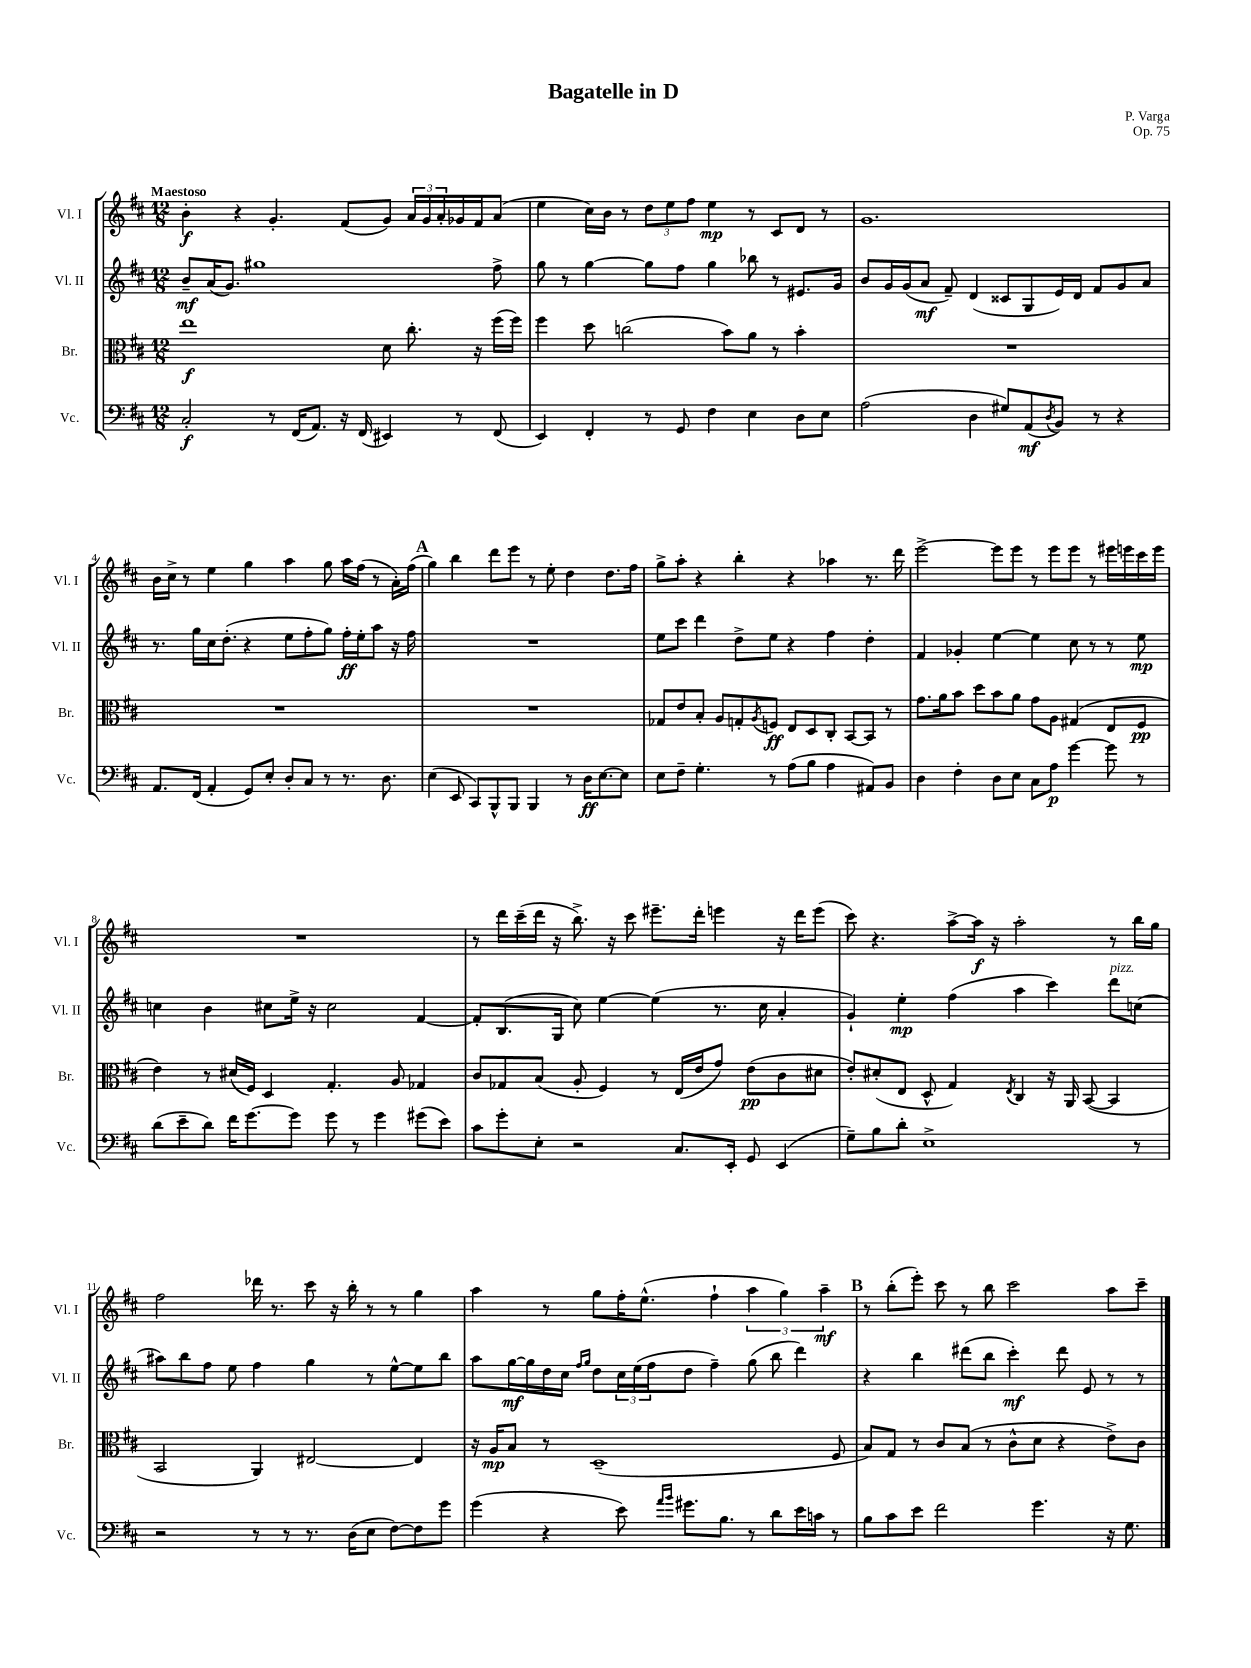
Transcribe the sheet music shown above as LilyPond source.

\header { title = "Bagatelle in D" composer = "P. Varga" opus = "Op. 75" }
<<
\new StaffGroup <<
\new Staff = "s0" \with { instrumentName = "Vl. I" shortInstrumentName = "Vl. I" } {
    \clef treble \key d \major \numericTimeSignature \time 12/8 \tempo "Maestoso"
    b'4-.\f r4 g'4.-. fis'8( g'8) \tuplet 3/2 { a'16 g'16 a'16-. } ges'16 fis'16 a'8( |
    e''4 cis''16) b'16 r8 \tuplet 3/2 { d''8 e''8 fis''8 } e''4\mp r8 cis'8 d'8 r8 |
    g'1. |
    b'16 cis''16-> r8 e''4 g''4 a''4 g''8 a''16 fis''16( r8 a'16-.) fis''16( |
    \mark \markup { \bold "A" } g''4) b''4 d'''8 e'''8 r8 e''8-. d''4 d''8. fis''16 |
    g''8-> a''8-. r4 b''4-. r4 aes''4 r8. d'''16 |
    e'''2~-> e'''8 e'''8 r8 e'''8 e'''8 r8 eis'''16 e'''16 cis'''16 e'''16 |
    R1. |
    r8 d'''16 cis'''16--( d'''16 r16 b''8.->) r16 cis'''8 eis'''8.-- d'''16-. e'''4 r16 d'''16 e'''8( |
    cis'''8) r4. a''8~-> a''16\f r16 a''2-. r8 b''16 g''16 |
    fis''2 des'''16 r8. cis'''8 r16 b''16-. r8 r8 g''4 |
    a''4 r8 g''8 fis''16-. e''8.-^( fis''4-! \tuplet 3/2 { a''4 g''4) a''4--\mf } |
    \mark \markup { \bold "B" } r8 b''8-.( e'''8-.) cis'''8 r8 b''8 cis'''2 a''8 cis'''8-- \bar "|." |
}
\new Staff = "s1" \with { instrumentName = "Vl. II" shortInstrumentName = "Vl. II" } {
    \clef treble \key d \major \numericTimeSignature \time 12/8
    b'8--\mf a'16( g'8.) gis''1 fis''8-> |
    g''8 r8 g''4~ g''8 fis''8 g''4 bes''8 r8 eis'8. g'16 |
    b'8 g'16 g'16( a'8\mf fis'8--) d'4( cisis'8 g8 e'16) d'16 fis'8 g'8 a'8 |
    r8. g''16 cis''16 d''8.-.( r4 e''8 fis''8-. g''8) fis''16-.\ff e''16-. a''8 r16 fis''16 |
    \mark \markup { \bold "A" } R1. |
    e''8 cis'''8 d'''4 d''8-> e''8 r4 fis''4 d''4-. |
    fis'4 ges'4-. e''4~ e''4 cis''8 r8 r8 e''8\mp |
    c''4 b'4 cis''8 e''16-> r16 cis''2 fis'4~ |
    fis'8-. b8.( g16 cis''8) e''4~ e''4( r8. cis''16 a'4-. |
    g'4-!) e''4-.\mp fis''4( a''4 cis'''4) d'''8^\markup { \italic "pizz." } c''8( |
    ais''8) b''8 fis''8 e''8 fis''4 g''4 r8 e''8~-^ e''8 b''8 |
    a''8 g''16~\mf g''16 d''16 cis''16 \grace { fis''16 g''16 } d''8 \tuplet 3/2 { cis''16 e''16( fis''16 } d''8 fis''4--) g''8( b''8 d'''4) |
    \mark \markup { \bold "B" } r4 b''4 dis'''8( b''8 cis'''4-.\mf) dis'''8 e'8 r8 r8 \bar "|." |
}
\new Staff = "s2" \with { instrumentName = "Br." shortInstrumentName = "Br." } {
    \clef alto \key d \major \numericTimeSignature \time 12/8
    e''1\f d'8 cis''8.-. r16 fis''16( fis''16) |
    fis''4 d''8 c''2( b'8) a'8 r8 b'4-. |
    R1. |
    R1. |
    \mark \markup { \bold "A" } R1. |
    ges8 e'8 b8-. a8 g8-. \acciaccatura { a8 } f8\ff e8 d8 cis8-. b,8~ b,8 r8 |
    g'8. a'16 b'8 d''8 b'8 a'8 g'8 a8 gis4( e8 fis8\pp |
    e'4) r8 dis'16( fis16) d4 g4.-. a8 ges4 |
    cis'8 ges8 b8( a8-. fis4) r8 e16( e'16 g'8) e'8\pp( cis'8 dis'8 |
    e'8-.) dis'8-.( e8 d8-^ g4) \acciaccatura { e8 } cis4 r16 a,16 b,8~( b,4 |
    b,2 a,4) eis2~ eis4 |
    r16 a16\mp b8 r8 d1--( fis8 |
    \mark \markup { \bold "B" } b8) g8 r8 cis'8 b8( r8 cis'8-^ d'8 r4 e'8->) cis'8 \bar "|." |
}
\new Staff = "s3" \with { instrumentName = "Vc." shortInstrumentName = "Vc." } {
    \clef bass \key d \major \numericTimeSignature \time 12/8
    cis2-.\f r8 fis,16( a,8.) r16 fis,16( eis,4) r8 fis,8( |
    e,4) fis,4-. r8 g,8 fis4 e4 d8 e8 |
    a2( d4 gis8) a,8\mf( \acciaccatura { d8 } b,8) r8 r4 |
    a,8. fis,16( a,4-. g,8) e8-. d8-. cis8 r8 r8. d8. |
    \mark \markup { \bold "A" } e4( e,8 cis,8) b,,8-^ b,,8 b,,4 r8 d16\ff e8.~ e8 |
    e8 fis8-- g4.-. r8 a8( b8 a4 ais,8) b,8 |
    d4 fis4-. d8 e8 cis8 a8\p g'4~ g'8 r8 |
    d'8( e'8-- d'8) fis'16 g'8.~ g'8 g'8 r8 g'4 gis'8( e'8) |
    cis'8 g'8-. e8-. r2 cis8. e,16-. g,8 e,4( |
    g8--) b8 d'8-. e1-> r8 |
    r2 r8 r8 r8. d16( e8 fis8~) fis8 g'8 |
    g'4( r4 e'8) \grace { a'16 b'16 } gis'8. b8. r8 d'8 e'16 c'16 r8 |
    \mark \markup { \bold "B" } b8 cis'8 e'8 fis'2 g'4. r16 g8. \bar "|." |
}
>>
>>
